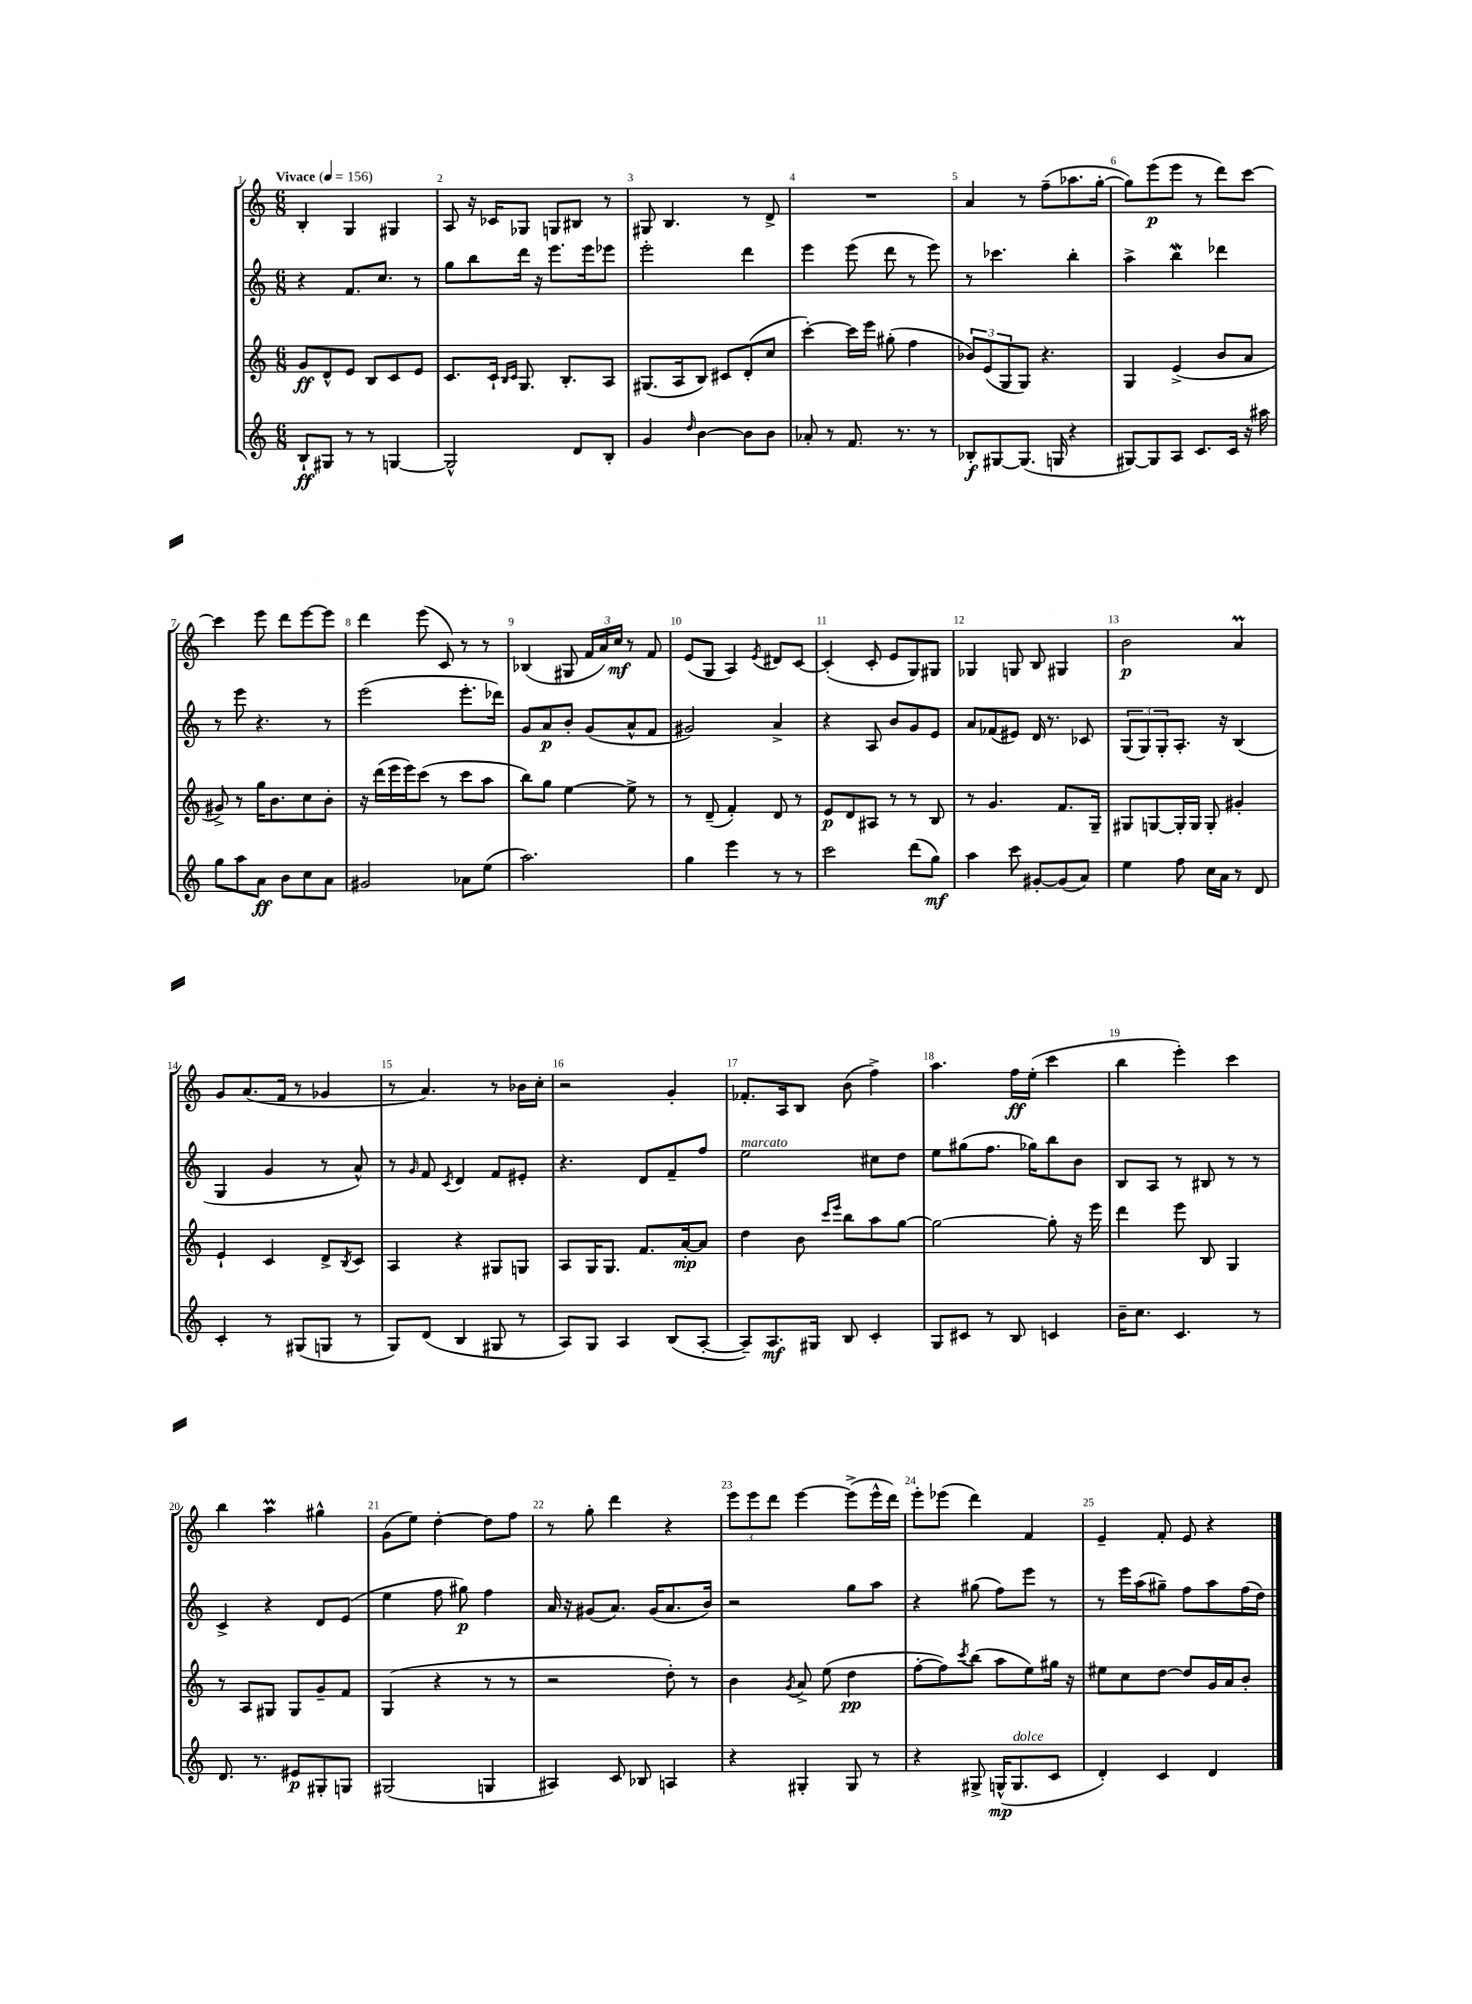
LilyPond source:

<<
\new StaffGroup <<
\new Staff = "s0" {
    \clef treble \key c \major \numericTimeSignature \time 6/8 \tempo "Vivace" 4 = 156
    b4-. g4 gis4 |
    a8 r16 ces'16 ges8 g8 bis8 r8 |
    gis8 b4. r8 d'8-> |
    R2. |
    a'4 r8 f''8--( aes''8. g''16~-. |
    g''8) e'''8\p( e'''8 r8 d'''8) c'''8~ |
    c'''4 e'''8 d'''8 e'''8~ e'''8 |
    d'''4 e'''8( c'8) r8 r8 |
    bes4( gis8 \tuplet 3/2 { f'16 a'16) c''16\mf } r8 f'8 |
    e'8( g8 a4) \acciaccatura { e'8 } dis'8 c'8~ |
    c'4-.( c'8-. e'8 g8) gis8 |
    ges4 g8 b8 gis4 |
    b'2\p a'4\prall |
    g'8 a'8.( f'16 r8 ges'4 |
    r8 a'4.) r8 bes'16 c''16-. |
    r2 g'4-. |
    fes'8.-. a16 b8 b'8( f''4->) |
    a''4. f''16\ff e''16-.( c'''4 |
    b''4 e'''4-.) c'''4 |
    b''4 a''4\prall gis''4-^ |
    g'8( e''8) d''4~-. d''8 f''8 |
    r8 g''8-. d'''4 r4 |
    \tuplet 3/2 { e'''8 e'''8 d'''8 } e'''4~ e'''8->( e'''16-^ d'''16) |
    e'''8-. ees'''8( d'''4) f'4 |
    e'4-- f'8-. e'8 r4 \bar "|." |
}
\new Staff = "s1" {
    \clef treble \key c \major \numericTimeSignature \time 6/8
    r4 f'8. c''8. r8 |
    g''8 b''8 d'''16 r16 e'''8. e'''16 ees'''8 |
    e'''2-. d'''4 |
    e'''4 e'''8( d'''8 r8 e'''8) |
    r8 ces'''4. b''4-. |
    a''4-> b''4\mordent des'''4 |
    r8 e'''8 r4. r8 |
    e'''2( e'''8.-. des'''16) |
    g'8 a'8\p b'8-. g'8( a'8-^ f'8 |
    gis'2) a'4-> |
    r4 a8 b'8 g'8 e'8 |
    a'8 fes'8( eis'8) d'16 r8. ces'8 |
    \tuplet 3/2 { g8( g8) g8-. } a8.-. r16 b4( |
    g4 g'4 r8 a'8-^) |
    r8 \grace { g'16 } f'8 \acciaccatura { c'8 } d'4 f'8 eis'8-. |
    r4. d'8 f'8-- f''8 |
    e''2^\markup { \italic "marcato" } cis''8 d''8 |
    e''8 gis''8( f''8. ges''16) b''8 b'8 |
    b8 a8 r8 bis8 r8 r8 |
    c'4-> r4 d'8 e'8( |
    e''4 f''8 gis''8\p) f''4 |
    a'16 r16 gis'8( a'8.) gis'16( a'8. b'16) |
    r2 g''8 a''8 |
    r4 gis''8( f''8) e'''8 r8 |
    r8 e'''16 a''16( gis''8--) f''8 a''8 f''16( d''16) \bar "|." |
}
\new Staff = "s2" {
    \clef treble \key c \major \numericTimeSignature \time 6/8
    g'8\ff d'8-^ e'8 b8 c'8 e'8 |
    c'8. c'16-! \grace { b16 c'16 } g8. b8.-. a8 |
    gis8.( a16 b8) cis'8 d'8-.( c''8 |
    c'''4~-.) c'''16 e'''16 gis''8-.( f''4 |
    \tuplet 3/2 { bes'8) e'8( g8 } g8) r4. |
    g4 e'4->( b'8 a'8 |
    gis'8->) r8 g''16 b'8. c''8 b'8-. |
    r16 d'''16( e'''16 e'''16) c'''8( r8 c'''8 a''8 |
    b''8) g''8 e''4~ e''8-> r8 |
    r8 d'8--( f'4-.) d'8 r8 |
    e'8\p d'8 ais8 r8 r8 b8 |
    r8 g'4. f'8. g16-- |
    gis8 g8~ g16-. g16 g8-. gis'4-. |
    e'4-! c'4 d'8-> \acciaccatura { b8 } c'8 |
    a4 r4 gis8 g8 |
    a8 g16 g8. f'8. a'16~-.\mp a'8 |
    d''4 b'8 \grace { c'''16 e'''16 } b''8 a''8 g''8~ |
    g''2~ g''8-. r16 e'''16 |
    d'''4 e'''8 b8 g4 |
    r8 a8 gis8 gis8 g'8-- f'8 |
    g4( r4 r8 r8 |
    r2 d''8-.) r8 |
    b'4 \acciaccatura { g'8 } a'8-> e''8( d''4\pp |
    f''8~-. f''8) \acciaccatura { c'''8 } b''8( a''8 e''8) gis''16 r16 |
    eis''8 c''8 d''8~ d''8 g'16 a'16 b'8-. \bar "|." |
}
\new Staff = "s3" {
    \clef treble \key c \major \numericTimeSignature \time 6/8
    b8-!\ff gis8 r8 r8 g4~ |
    g2-^ d'8 b8-. |
    g'4 \grace { d''16 } b'4~ b'8 b'8 |
    aes'8-. r8 f'8. r8. r8 |
    bes8-.\f gis8~ gis8.( g16 r4 |
    gis8~) gis8 a8 c'8. c'16 r16 ais''16 |
    g''8 a''8 a'8\ff b'8 c''8 a'8 |
    gis'2 aes'8 e''8( |
    a''2.) |
    g''4 e'''4 r8 r8 |
    c'''2 d'''8( g''8\mf) |
    a''4 c'''8 gis'8~-. gis'8( a'8) |
    e''4 f''8 c''16 a'16 r8 d'8 |
    c'4-. r8 gis8( g8 r8 |
    g8) d'8( b4 gis8 r8 |
    a8) g8 a4 b8( a8~-. |
    a8--) a8.\mf gis16 b8 c'4-. |
    g8 cis'8 r8 b8 c'4 |
    b'16-- c''8. c'4. r8 |
    d'8. r8. eis'8\p gis8-. g8 |
    gis2( g4 |
    ais4) c'8 bes8 a4 |
    r4 gis4-. gis8 r8 |
    r4 gis8-> g16-^\mp( g8.^\markup { \italic "dolce" } c'8 |
    d'4-.) c'4 d'4 \bar "|." |
}
>>
>>
\layout { \context { \Score \override BarNumber.break-visibility = ##(#f #t #t) barNumberVisibility = #all-bar-numbers-visible } }
